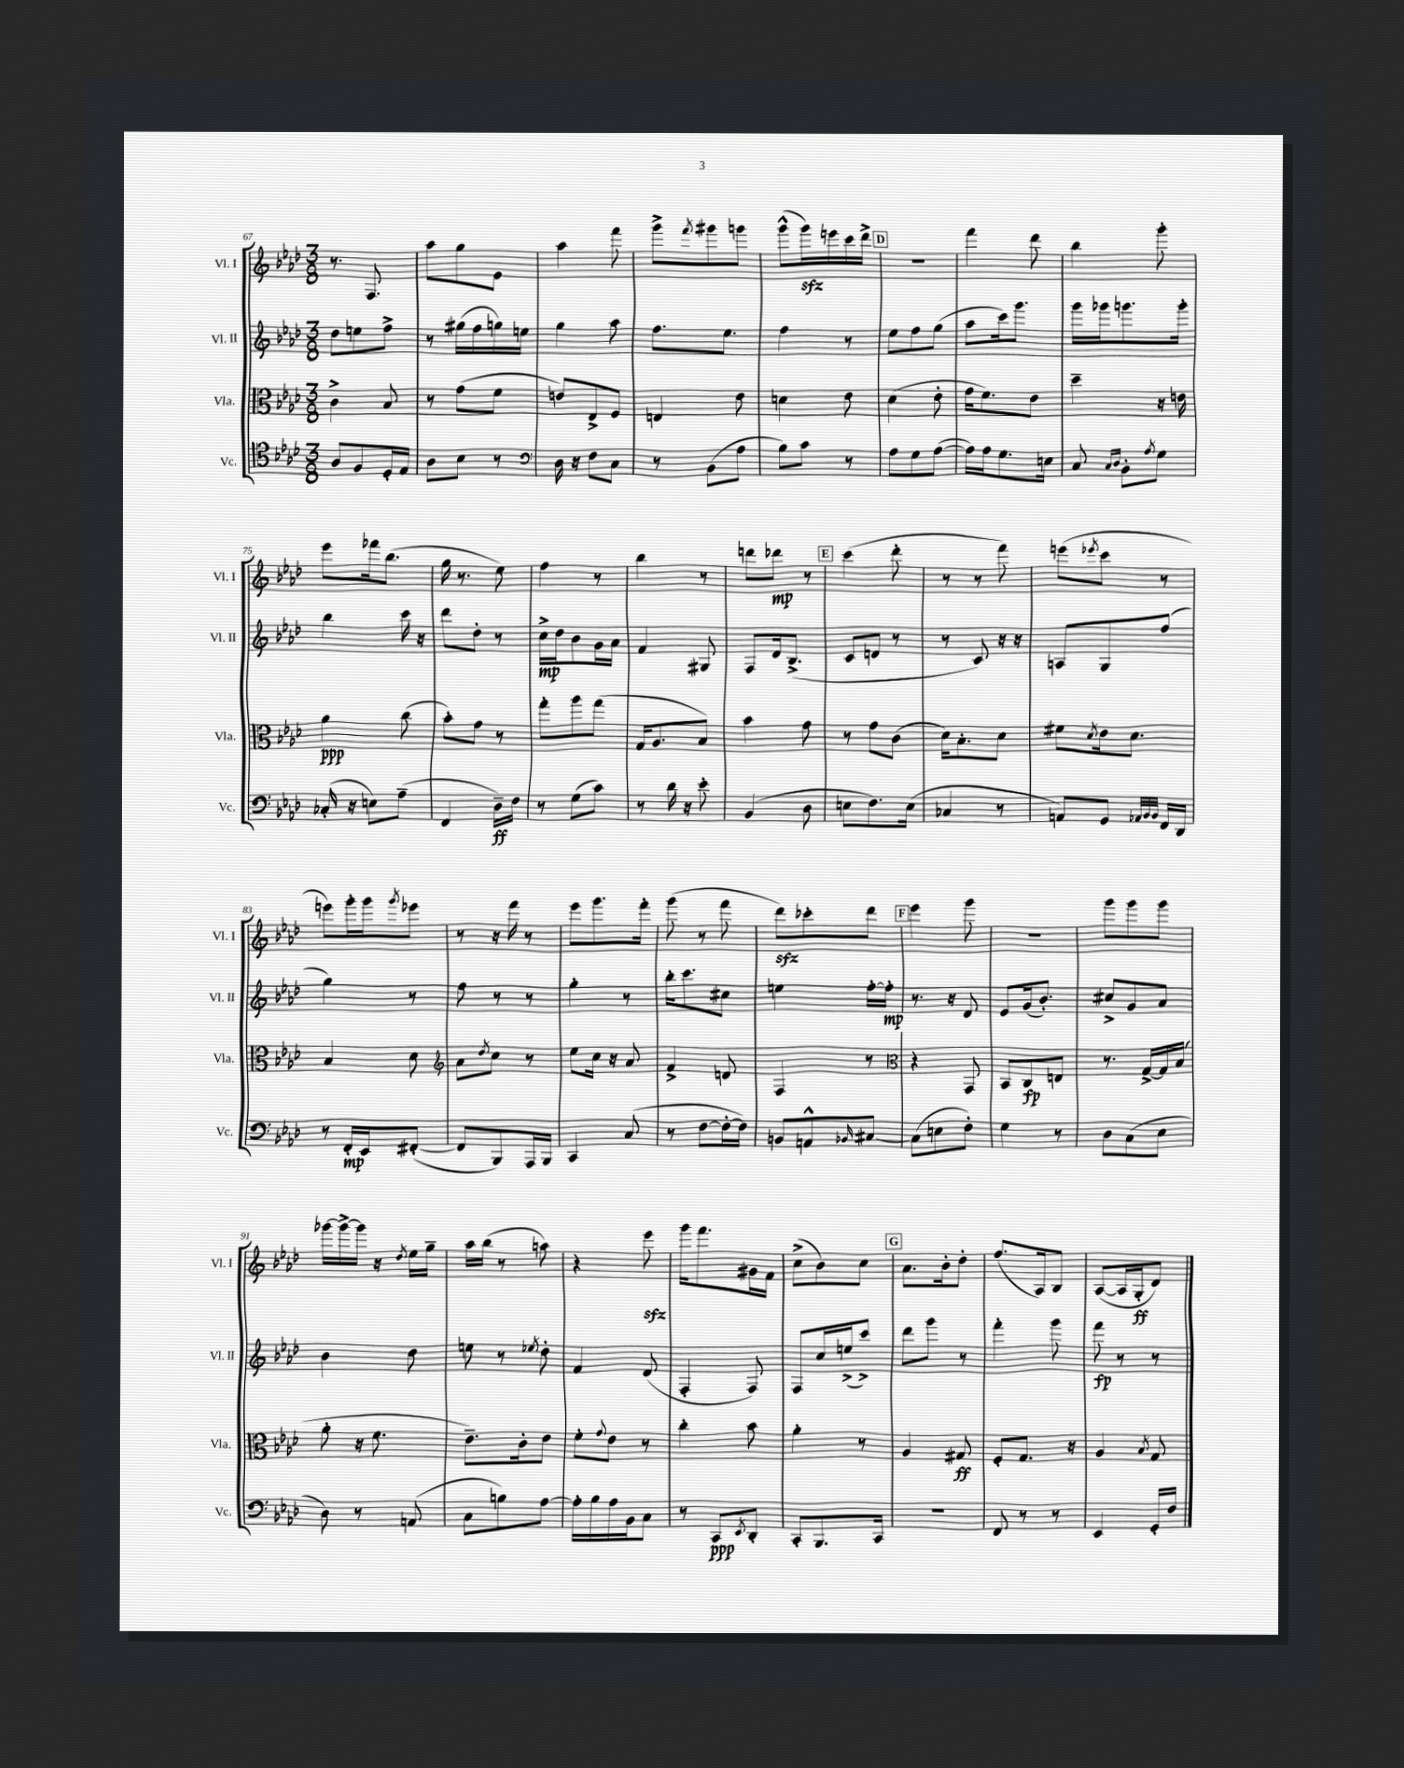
<<
\new StaffGroup <<
\new Staff = "s0" \with { instrumentName = "Vl. I" shortInstrumentName = "Vl. I" } {
    \clef treble \key aes \major \numericTimeSignature \time 3/8
    r8. f8. |
    aes''8 g''8 ees'8 |
    aes''4 f'''8 |
    g'''8-> \acciaccatura { f'''8 } gis'''8 g'''8 |
    g'''8-^( g'''16\sfz) e'''16 c'''16 des'''16-> |
    \mark \markup { \box "D" } R4. |
    f'''4 des'''8 |
    bes''4 g'''8-. |
    ees'''8 fes'''16 bes''8.( |
    g''16 r8. ees''8) |
    f''4 r8 |
    bes''4 r8 |
    d'''8 des'''8\mp r8 |
    \mark \markup { \box "E" } c'''4( des'''8-. |
    r8 r8 f'''8) |
    e'''8( \acciaccatura { ees'''8 } c'''8 r8 |
    e'''8) g'''16-. g'''16 \acciaccatura { g'''8 } ees'''8 |
    r8 r16 f'''16 r8 |
    ees'''8 g'''8. f'''16-. |
    g'''8( r8 f'''8 |
    des'''8\sfz) ces'''8-. des'''8 |
    \mark \markup { \box "F" } ees'''4 g'''8 |
    R4. |
    g'''8 g'''8 g'''8 |
    ges'''16~ ges'''16~-> ges'''16 r16 \acciaccatura { des''8 } ees''16 g''16-- |
    aes''16 bes''16( r8 a''8) |
    r4 ees'''8\sfz |
    g'''16 f'''8. gis'16 f'16 |
    c''8->( bes'8) c''8 |
    \mark \markup { \box "G" } aes'8. bes'16-. des''8-. |
    f''8.( aes16) bes8 |
    aes8~( aes16 g16-.\ff des'8) \bar "|." |
}
\new Staff = "s1" \with { instrumentName = "Vl. II" shortInstrumentName = "Vl. II" } {
    \clef treble \key aes \major \numericTimeSignature \time 3/8
    des''8 e''8 f''8-> |
    r8 gis''16( f''16 g''16) e''16 |
    g''4 aes''8 |
    f''8. ees''8. |
    f''4 r8 |
    \mark \markup { \box "D" } ees''8 f''8 g''8( |
    aes''8 c'''16) g'''8. |
    g'''16 ges'''16 g'''8. g'''16-. |
    bes''4 c'''16 r16 |
    des'''8 des''8-. r8 |
    c''16->\mp des''16 bes'8 g'16 aes'16 |
    f'4 gis8 |
    f8 des'16 bes8.->( |
    \mark \markup { \box "E" } c'8 d'8 r8 |
    r8 c'8) r16 r16 |
    a8 g8 f''8( |
    g''4) r8 |
    f''8 r8 r8 |
    g''4-. r8 |
    bes''16-. c'''8. cis''8 |
    e''4 f''16~-. f''16-.\mp |
    \mark \markup { \box "F" } r8. r16 des'8 |
    ees'8 g'16( bes'8.-.) |
    cis''8-> g'8 aes'8 |
    bes'4 des''8 |
    e''8 r8 \acciaccatura { ees''8 } des''8-. |
    f'4 des'8( |
    f4-. f8) |
    f8 c''16 e''16->( c'''8->) |
    \mark \markup { \box "G" } des'''8 g'''8 r8 |
    f'''4-. g'''8 |
    f'''8\fp r8 r8 \bar "|." |
}
\new Staff = "s2" \with { instrumentName = "Vla." shortInstrumentName = "Vla." } {
    \clef alto \key aes \major \numericTimeSignature \time 3/8
    c'4-> bes8 |
    r8 g'8( f'8 |
    e'8) ees8-> f8 |
    e4 ees'8 |
    d'4 ees'8 |
    \mark \markup { \box "D" } des'4( ees'8-. |
    g'16 f'8.) ees'8 |
    des''4-- r16 e'16 |
    aes'4\ppp c''8( |
    bes'8-.) g'8 r8 |
    g''8-. aes''8 g''8( |
    g16 aes8. bes8) |
    bes'4 g'8 |
    \mark \markup { \box "E" } r8 g'8 c'8( |
    des'16) bes8.-. des'8 |
    fis'8 \acciaccatura { des'8 } ees'16 des'8. |
    bes4 des'8 |
    \clef treble aes'8 \acciaccatura { des''8 } c''8 r8 |
    ees''8 c''16 r16 aes'8 |
    f'4-> d'8 |
    f4 r8 |
    \mark \markup { \box "F" } \clef alto r4 g,8 |
    bes,8 c8\fp e8 |
    r8. g16~-> g16 bes16( |
    aes'8-. r16 f'8. |
    ees'8.--) c'16-. ees'8 |
    f'8-. \appoggiatura { g'8 } ees'8 r8 |
    c''4-. bes'8 |
    aes'4-. r8 |
    \mark \markup { \box "G" } aes4 gis8\ff |
    f8-. g8. r16 |
    aes4 \acciaccatura { bes8 } g8 \bar "|." |
}
\new Staff = "s3" \with { instrumentName = "Vc." shortInstrumentName = "Vc." } {
    \clef tenor \key aes \major \numericTimeSignature \time 3/8
    aes8 f8 des16-. ees16 |
    aes8 bes8 r8 |
    \clef bass des16 r16 f8 c8 |
    r8 bes,8( aes8 |
    bes8) c'8 r8 |
    \mark \markup { \box "D" } aes8 g8 aes8~( |
    aes16) aes16 g8. e16 |
    c8 \grace { c16 des16 } bes,8-. \acciaccatura { aes8 } g8 |
    ces16-.( r16 e8) aes8--( |
    f,4 des16--\ff) f16 |
    r8 g8( c'8) |
    r8 des'16 r16 ees'8-. |
    bes,4( des8 |
    \mark \markup { \box "E" } e8 f8.) e16( |
    ces4 r8 |
    a,8) g,8 \grace { aes,32 bes,32 bes,32 } f,16 des,16 |
    r8 f,16-.\mp ees,16 fis,8~-.( |
    fis,8 bes,,8) aes,,16 bes,,16 |
    c,4 c8( |
    r8 f8~ f16~-. f16) |
    b,8 a,8-^ \grace { bes,16 } cis8~ |
    \mark \markup { \box "F" } cis8( e8 f8-.) |
    g4 r8 |
    des8 c8( ees8 |
    des8) r8 a,8( |
    c8 b8) aes8~ |
    aes16-. bes16 aes16 bes,16 c8 |
    r8 c,8\ppp \acciaccatura { ees,8 } des,8-. |
    c,8-. bes,,8. c,16 |
    \mark \markup { \box "G" } R4. |
    f,8 r8 r8 |
    ees,4 g,16-. f16 \bar "|." |
}
>>
>>
\layout { \context { \Score currentBarNumber = #67 } }
